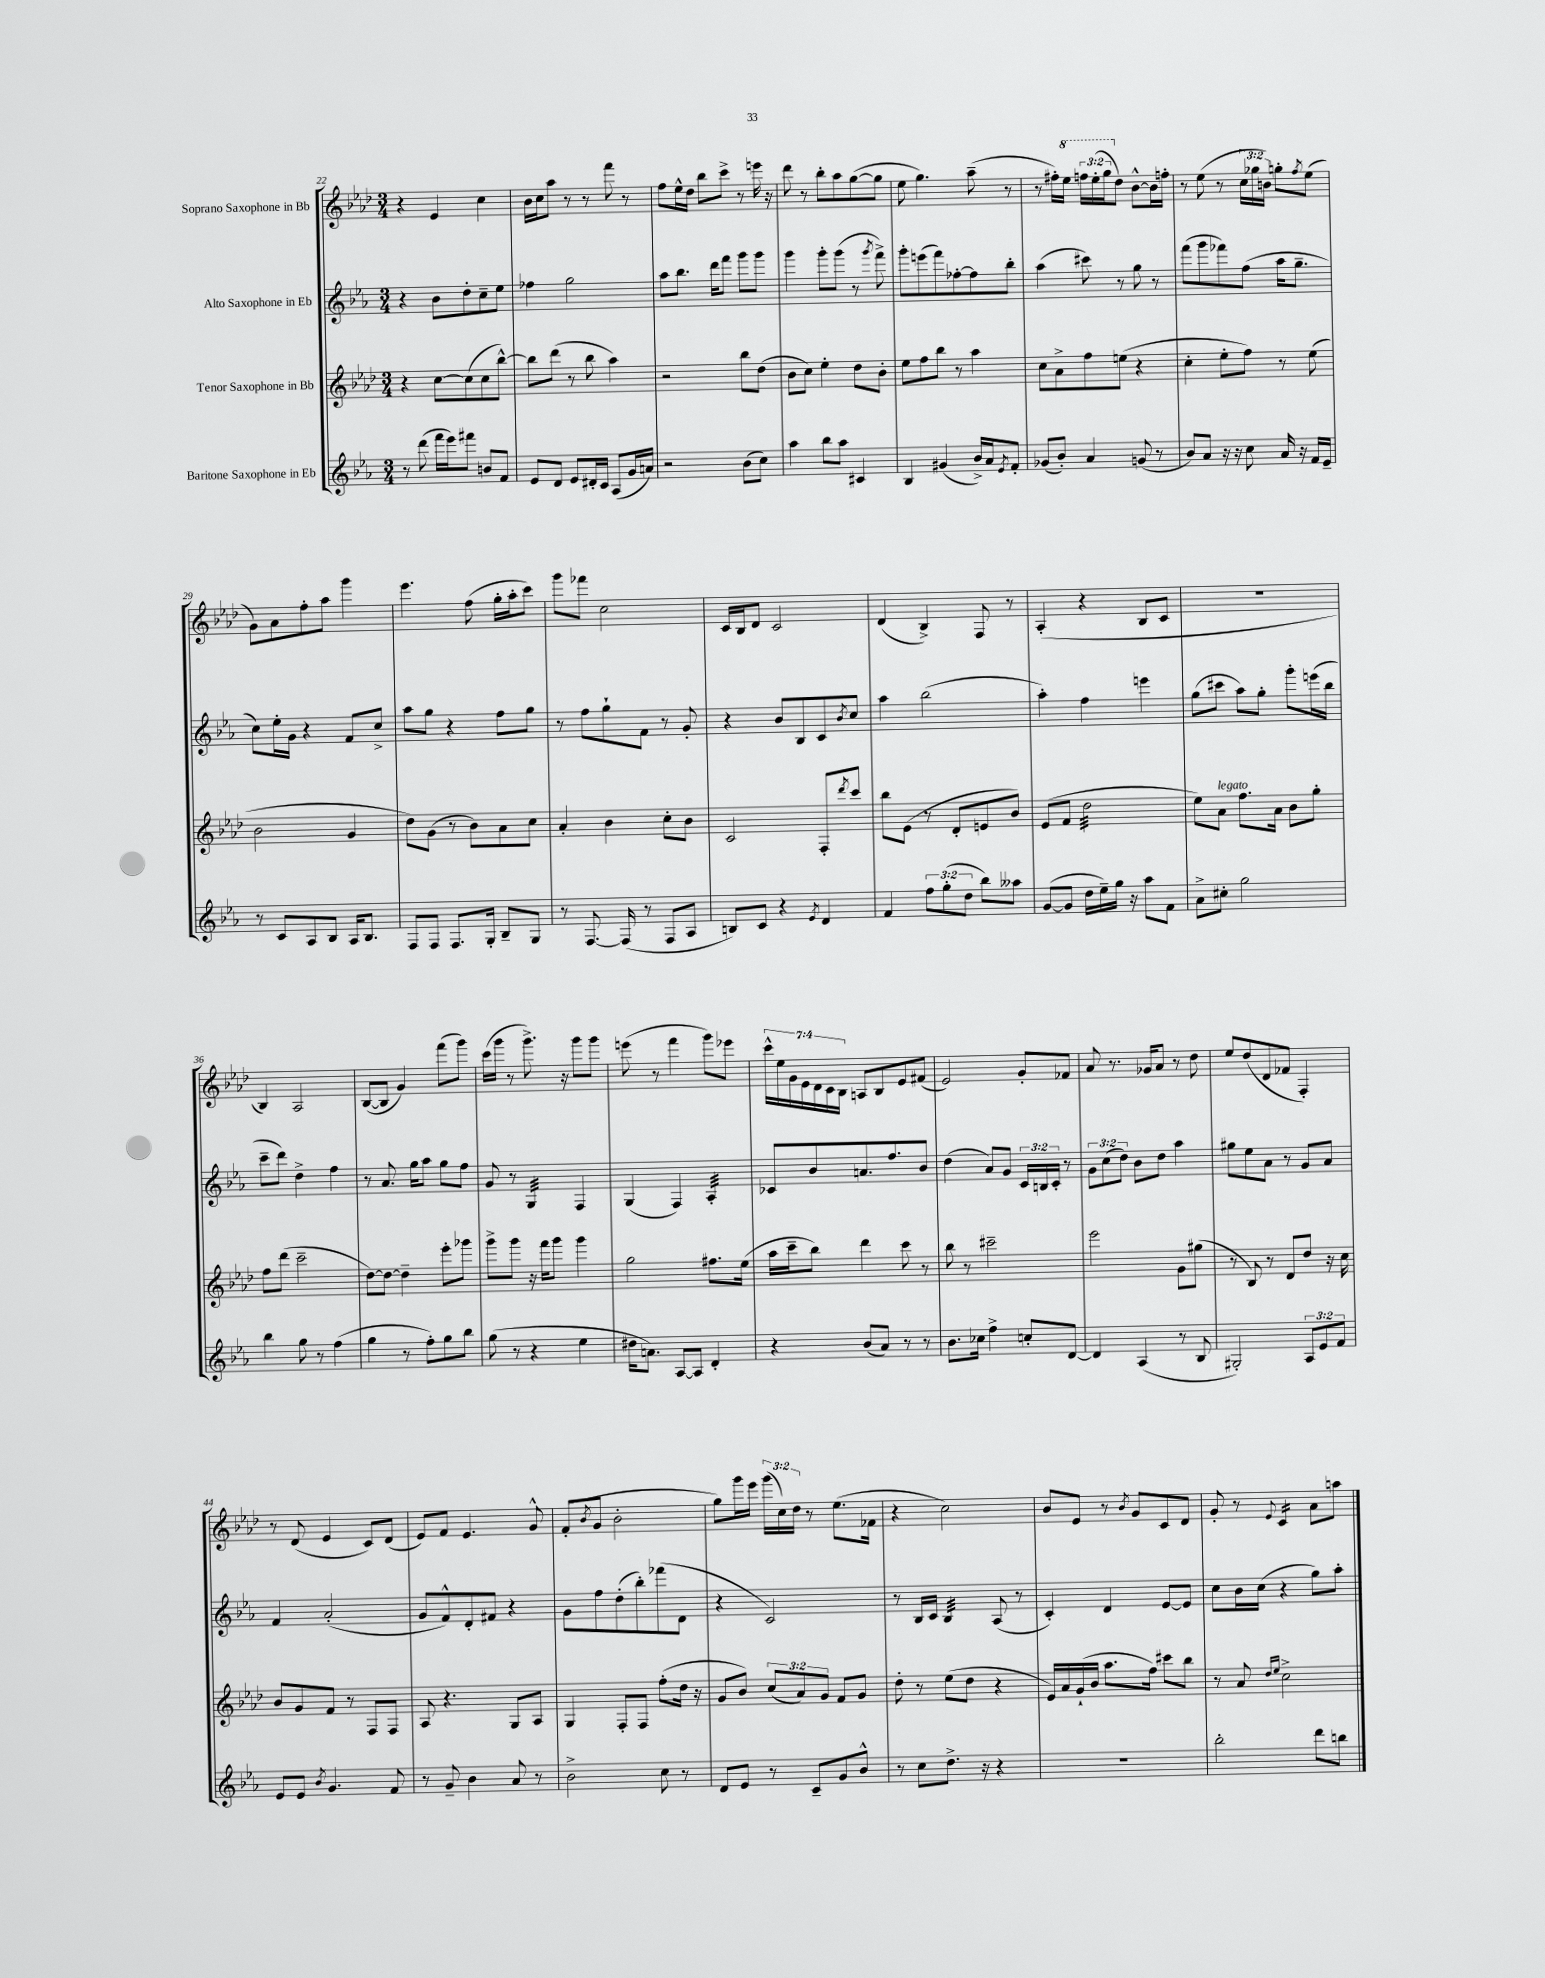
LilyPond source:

<<
\new StaffGroup <<
\new Staff = "s0" \with { instrumentName = "Soprano Saxophone in Bb" } {
    \clef treble \key aes \major \numericTimeSignature \time 3/4 \override Staff.TupletNumber.text = #tuplet-number::calc-fraction-text
    r4 ees'4 c''4 |
    bes'16 c''16 aes''8 r8 r8 f'''8 r8 |
    f''8 ees''16-^ des''16 bes''8 c'''8-> r8 e'''16 r16 |
    des'''8 r8 bes''8-. aes''8 g''8~( g''8 |
    ees''8 g''4.) aes''8--( r8 |
    r8 fis''16-.) \ottava #1 ees'''16 \tuplet 3/2 { f'''!16 ees'''16-.( g'''16 \ottava #0 } des''8) bes'8~-^ bes'16 f''16-. |
    r8 ees''8( r8 \tuplet 3/2 { c''16 ges''16 b'16) } g''8-. \acciaccatura { f''8 } ees''8( |
    g'8) aes'8 f''8-. aes''8 g'''4 |
    ees'''4. f''8( g''16-. aes''16-. c'''8) |
    g'''8 fes'''8 c''2 |
    c'16 bes16 des'8 c'2 |
    des'4( bes4->) f8 r8 |
    aes4-.( r4 bes8 c'8 |
    R2. |
    bes4) aes2 |
    bes8~( bes8 g'4) f'''8( g'''8) |
    c'''16( g'''16 r8 g'''8.->) r16 g'''8 g'''8 |
    e'''8( r8 f'''4 g'''8) ees'''8 |
    \tuplet 7/4 { c'''16-^ ees''16 g'16 ees'16 des'16 c'16 bes16 } a8 bes8 ees'8 fis'8( |
    ees'2) g'8-. fes'8 |
    aes'8 r8. ges'16 aes'8 r8 des''8 |
    ees''8 des''8( des'8 fes'8 f4-.) |
    r8 des'8( ees'4 c'8) des'8( |
    ees'8) f'8 ees'4. g'8-^ |
    f'8-.( \acciaccatura { bes'8 } g'8 bes'2-. |
    g''8) g'''16 ees'''16 \tuplet 3/2 { g'''16( c''16) des''16 } r8 ees''8.( fes'16 |
    r4 c''2) |
    bes'8 ees'8 r8 \acciaccatura { bes'8 } g'8 c'8 des'8 |
    g'8-. r8 \appoggiatura { ees'8 } c'4:16 aes'8 a''8 \bar "|." |
}
\new Staff = "s1" \with { instrumentName = "Alto Saxophone in Eb" } {
    \clef treble \key ees \major \numericTimeSignature \time 3/4 \override Staff.TupletNumber.text = #tuplet-number::calc-fraction-text
    r4 bes'8 d''8-. c''8-- ees''8 |
    fes''4 g''2 |
    aes''8 bes''8. d'''16 f'''8 g'''8 g'''8 |
    g'''4 g'''8-. g'''8( r8 \acciaccatura { g'''8 } f'''8->) |
    g'''8-. e'''8( f'''8) fes''8~-. fes''8 bes''8-. |
    aes''4( cis'''8) r8 g''8 r8 |
    f'''8( g'''8 fes'''8) f''8( aes''16 g''8.-- |
    c''8) ees''16-. g'16 r4 f'8 c''8-> |
    aes''8 g''8 r4 f''8 g''8 |
    r8 f''8 g''8-! f'8 r8 g'8-. |
    r4 bes'8 bes8 c'8 \acciaccatura { bes'8 } c''8 |
    aes''4 bes''2( |
    aes''4-.) f''4 e'''4 |
    g''8( cis'''8 aes''8) g''8-. g'''8-. e'''16( bes''16 |
    c'''8-- d'''8) d''4-> f''4 |
    r8 aes'8. g''16 aes''8 g''8 f''8 |
    g'8 r8 g4:32 f4 |
    g4( f4) aes4:32-. |
    ces'8 bes'8 a'8. f''8. bes'8 |
    d''4( aes'8) g'8 \tuplet 3/2 { c'16 b16 c'16-. } r8 |
    \tuplet 3/2 { g'8 c''8( d''8) } bes'8 d''8 aes''4 |
    gis''8 ees''8 aes'8 r8 g'8 aes'8 |
    f'4 aes'2-.( |
    g'8 f'8-^) d'8-. fis'8 r4 |
    g'8 f''8 d''8-.( bes''8-.) fes'''8( d'8 |
    r4 c'2) |
    r8 bes16 c'16 bes4:32 aes8( r8 |
    c'4-.) d'4 ees'8~ ees'8 |
    c''8 bes'16 c''16( r4 g''8) aes''8-. \bar "|." |
}
\new Staff = "s2" \with { instrumentName = "Tenor Saxophone in Bb" } {
    \clef treble \key aes \major \numericTimeSignature \time 3/4 \override Staff.TupletNumber.text = #tuplet-number::calc-fraction-text
    r4 c''8~ c''8( c''8 bes''8~-^) |
    bes''8 des'''8( r8 bes''8 aes''4) |
    r2 bes''8 des''8( |
    bes'8 c''8) ees''4-. des''8 bes'8-. |
    ees''8 f''8 bes''8 r8 aes''4 |
    c''8 aes'8-> f''8 e''8( r4 |
    c''4-. ees''8-. f''8) r8 ees''8( |
    bes'2 g'4 |
    des''8) g'8( r8 bes'8) aes'8 c''8 |
    aes'4-. bes'4 c''8-. bes'8 |
    c'2 f8-. \acciaccatura { des'''8 } c'''8 |
    bes''8 ees'8( r8 des'8-. e'8 bes'8) |
    ees'8( f'8 des''2:32 |
    ees''8) aes'8^\markup { \italic "legato" } f''8. aes'16 bes'8 g''8-. |
    f''8 des'''8( c'''2-- |
    des''8~) des''8~ des''4-- ees'''8-. ges'''8 |
    g'''8-> g'''8 r16 f'''16 g'''8 g'''4 |
    g''2 fis''8. ees''16( |
    aes''16 c'''16-- bes''8) des'''4 c'''8 r8 |
    bes''8 r8 cis'''2-- |
    ees'''2 g'8 gis''8( |
    r8 bes8) r8 des'8 des''8 r16 c''16 |
    bes'8 g'8 f'8 r8 f8 f8 |
    aes8 r4. g8 aes8 |
    g4 f8-. f8 f''8-.( des''16 r16 |
    g'8 bes'8) \tuplet 3/2 { c''8( aes'8) g'8 } f'8 g'8 |
    des''8-. r8 ees''8( des''8 r4 |
    ees'16) aes'16 g'16-!( bes'16 aes''8. f''16) cis'''8 bes''8 |
    r8 aes'8 \grace { des''16 ees''16 } c''2-> \bar "|." |
}
\new Staff = "s3" \with { instrumentName = "Baritone Saxophone in Eb" } {
    \clef treble \key ees \major \numericTimeSignature \time 3/4 \override Staff.TupletNumber.text = #tuplet-number::calc-fraction-text
    r8 d'''8( f'''16 ees'''16) fis'''8 b'8 f'8 |
    ees'8 d'8 ees'8 dis'16-. c'16 aes8( g'16 a'16) |
    r2 bes'8( c''8) |
    aes''4 bes''8 aes''8 cis'4 |
    bes4 gis'4( bes'16->) aes'16 \acciaccatura { ees'8 } f'8-. |
    ges'8( bes'8-.) aes'4 g'8( r8 |
    bes'8) aes'8 r16 r16 c''8 aes'16 r16 f'16 ees'16-- |
    r8 c'8 aes8 bes8 aes16 bes8. |
    f8 f8 f8. g16-. bes8-- g8 |
    r8 f8.~ f16( r8 f8 aes8 |
    b8) c'8 r4 \acciaccatura { ees'8 } d'4 |
    f'4 \tuplet 3/2 { f''8 g''8-.( d''8 } bes''8) aeses''8 |
    g'8~( g'8 d''16 ees''16--) g''16 r16 aes''8 f'8 |
    aes'8-> cis''8-. g''2 |
    bes''4 g''8 r8 f''4( |
    g''4 r8 f''8-.) g''8 bes''8 |
    g''8( r8 r4 ees''4 |
    dis''16 a'8.) aes8~ aes8 d'4-. |
    r4 bes'8( aes'8) r8 r8 |
    bes'8. ces''16 f''4-> c''8-. d'8~ |
    d'4 aes4( r8 bes8 |
    gis2-.) \tuplet 3/2 { aes8 ees'8 f'8 } |
    ees'8 ees'8 \acciaccatura { bes'8 } g'4. f'8 |
    r8 g'8-- bes'4 aes'8 r8 |
    bes'2-> c''8 r8 |
    d'8 ees'8 r8 c'8-- g'8 bes'8-^ |
    r8 c''8 d''8.-> r16 r4 |
    R2. |
    bes''2-. d'''8 b''8 \bar "|." |
}
>>
>>
\layout { \context { \Score currentBarNumber = #22 } }
